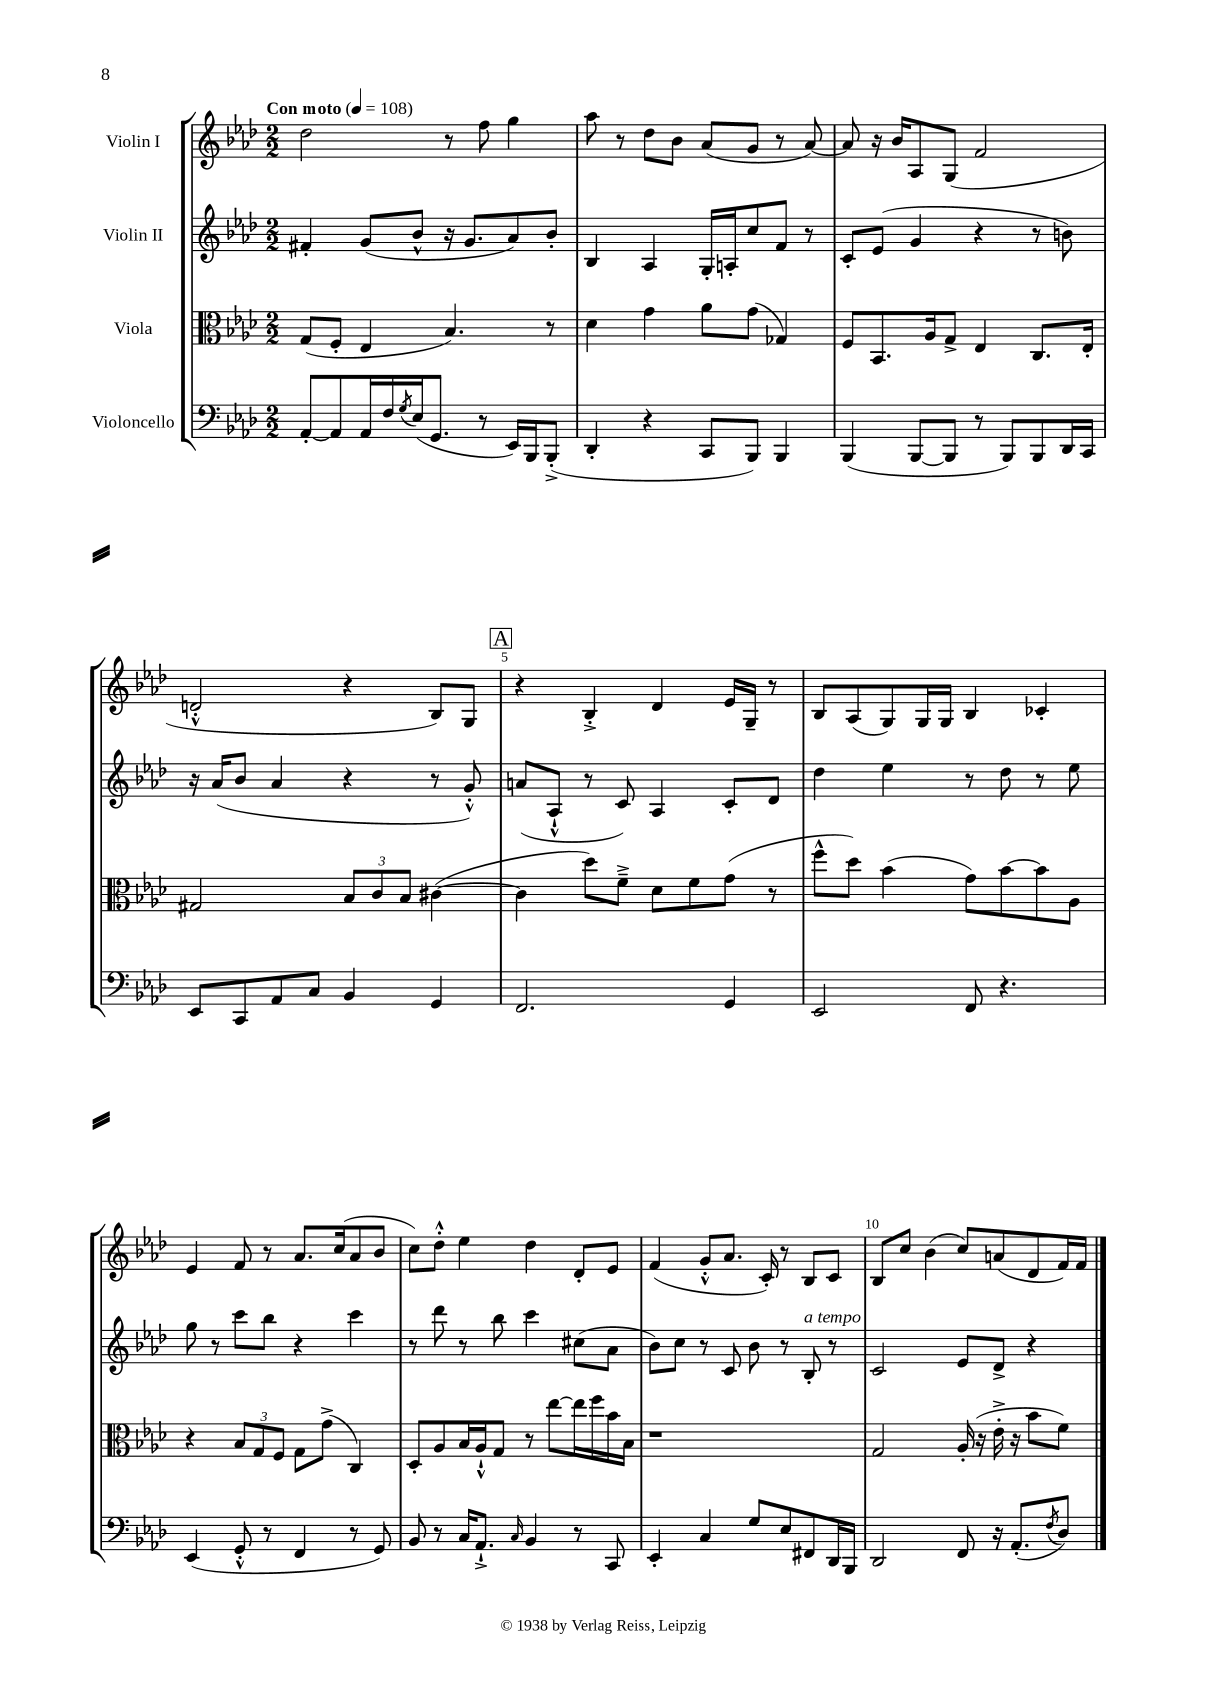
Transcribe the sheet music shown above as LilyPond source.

<<
\new StaffGroup <<
\new Staff = "s0" \with { instrumentName = "Violin I" } {
    \clef treble \key aes \major \numericTimeSignature \time 2/2 \tempo "Con moto" 4 = 108
    des''2 r8 f''8 g''4 |
    aes''8 r8 des''8 bes'8 aes'8( g'8 r8 aes'8~) |
    aes'8 r16 bes'16 aes8 g8( f'2 |
    d'2-.-^ r4 bes8) g8 |
    \mark \markup { \box "A" } r4 bes4-.-> des'4 ees'16 g16-- r8 |
    bes8 aes8( g8) g16 g16 bes4 ces'4-. |
    ees'4 f'8 r8 aes'8. c''16( aes'8 bes'8 |
    c''8) des''8-.-^ ees''4 des''4 des'8-. ees'8 |
    f'4( g'8-.-^ aes'8. c'16-.) r8 bes8 c'8 |
    bes8 c''8 bes'4( c''8) a'8( des'8 f'16) f'16 \bar "|." |
}
\new Staff = "s1" \with { instrumentName = "Violin II" } {
    \clef treble \key aes \major \numericTimeSignature \time 2/2
    fis'4-. g'8( bes'8-^ r16 g'8. aes'8) bes'8-. |
    bes4 aes4 g16-. a16-. c''8 f'8 r8 |
    c'8-. ees'8( g'4 r4 r8 b'8) |
    r16 aes'16( bes'8 aes'4 r4 r8 g'8-.-^) |
    \mark \markup { \box "A" } a'8( aes8-!-^ r8 c'8) aes4 c'8-. des'8 |
    des''4 ees''4 r8 des''8 r8 ees''8 |
    g''8 r8 c'''8 bes''8 r4 c'''4 |
    r8 des'''8 r8 bes''8 c'''4 cis''8( aes'8 |
    bes'8) c''8 r8 c'8 bes'8 r8 bes8-.^\markup { \italic "a tempo" } r8 |
    c'2 ees'8 des'8-> r4 \bar "|." |
}
\new Staff = "s2" \with { instrumentName = "Viola" } {
    \clef alto \key aes \major \numericTimeSignature \time 2/2
    g8( f8-. ees4 bes4.) r8 |
    des'4 g'4 aes'8 g'8( ges4) |
    f8 bes,8. aes16 g8-> ees4 c8. ees16-. |
    gis2 \tuplet 3/2 { bes8 c'8 bes8 } cis'4~( |
    \mark \markup { \box "A" } cis'4 des''8) f'8---> des'8 f'8 g'8( r8 |
    f''8-^ des''8) bes'4( g'8) bes'8~ bes'8 aes8 |
    r4 \tuplet 3/2 { bes8 g8 f8 } g8 g'8->( c4) |
    des8-. aes8 bes16 aes16-!-^ g8 r8 ees''8~ ees''16 f''16 bes'16 bes16 |
    r1 |
    g2 aes16-.( r16 ees'16-.-> r16 bes'8 f'8) \bar "|." |
}
\new Staff = "s3" \with { instrumentName = "Violoncello" } {
    \clef bass \key aes \major \numericTimeSignature \time 2/2
    aes,8~-. aes,8 aes,16 f16 \acciaccatura { g8 } ees16( g,8. r8 ees,16) bes,,16 bes,,8-.->( |
    des,4-. r4 c,8 bes,,8) bes,,4 |
    bes,,4( bes,,8~ bes,,8 r8 bes,,8) bes,,8 des,16 c,16 |
    ees,8 c,8 aes,8 c8 bes,4 g,4 |
    \mark \markup { \box "A" } f,2. g,4 |
    ees,2 f,8 r4. |
    ees,4( g,8-.-^ r8 f,4 r8 g,8) |
    bes,8 r8 c16 aes,8.-!-> \grace { c16 } bes,4 r8 c,8 |
    ees,4-. c4 g8 ees8 fis,8 des,16 bes,,16 |
    des,2 f,8 r16 aes,8.-.( \acciaccatura { f8 } des8) \bar "|." |
}
>>
>>
\layout { \context { \Score \override BarNumber.break-visibility = ##(#f #t #t) barNumberVisibility = #(every-nth-bar-number-visible 5) } }
